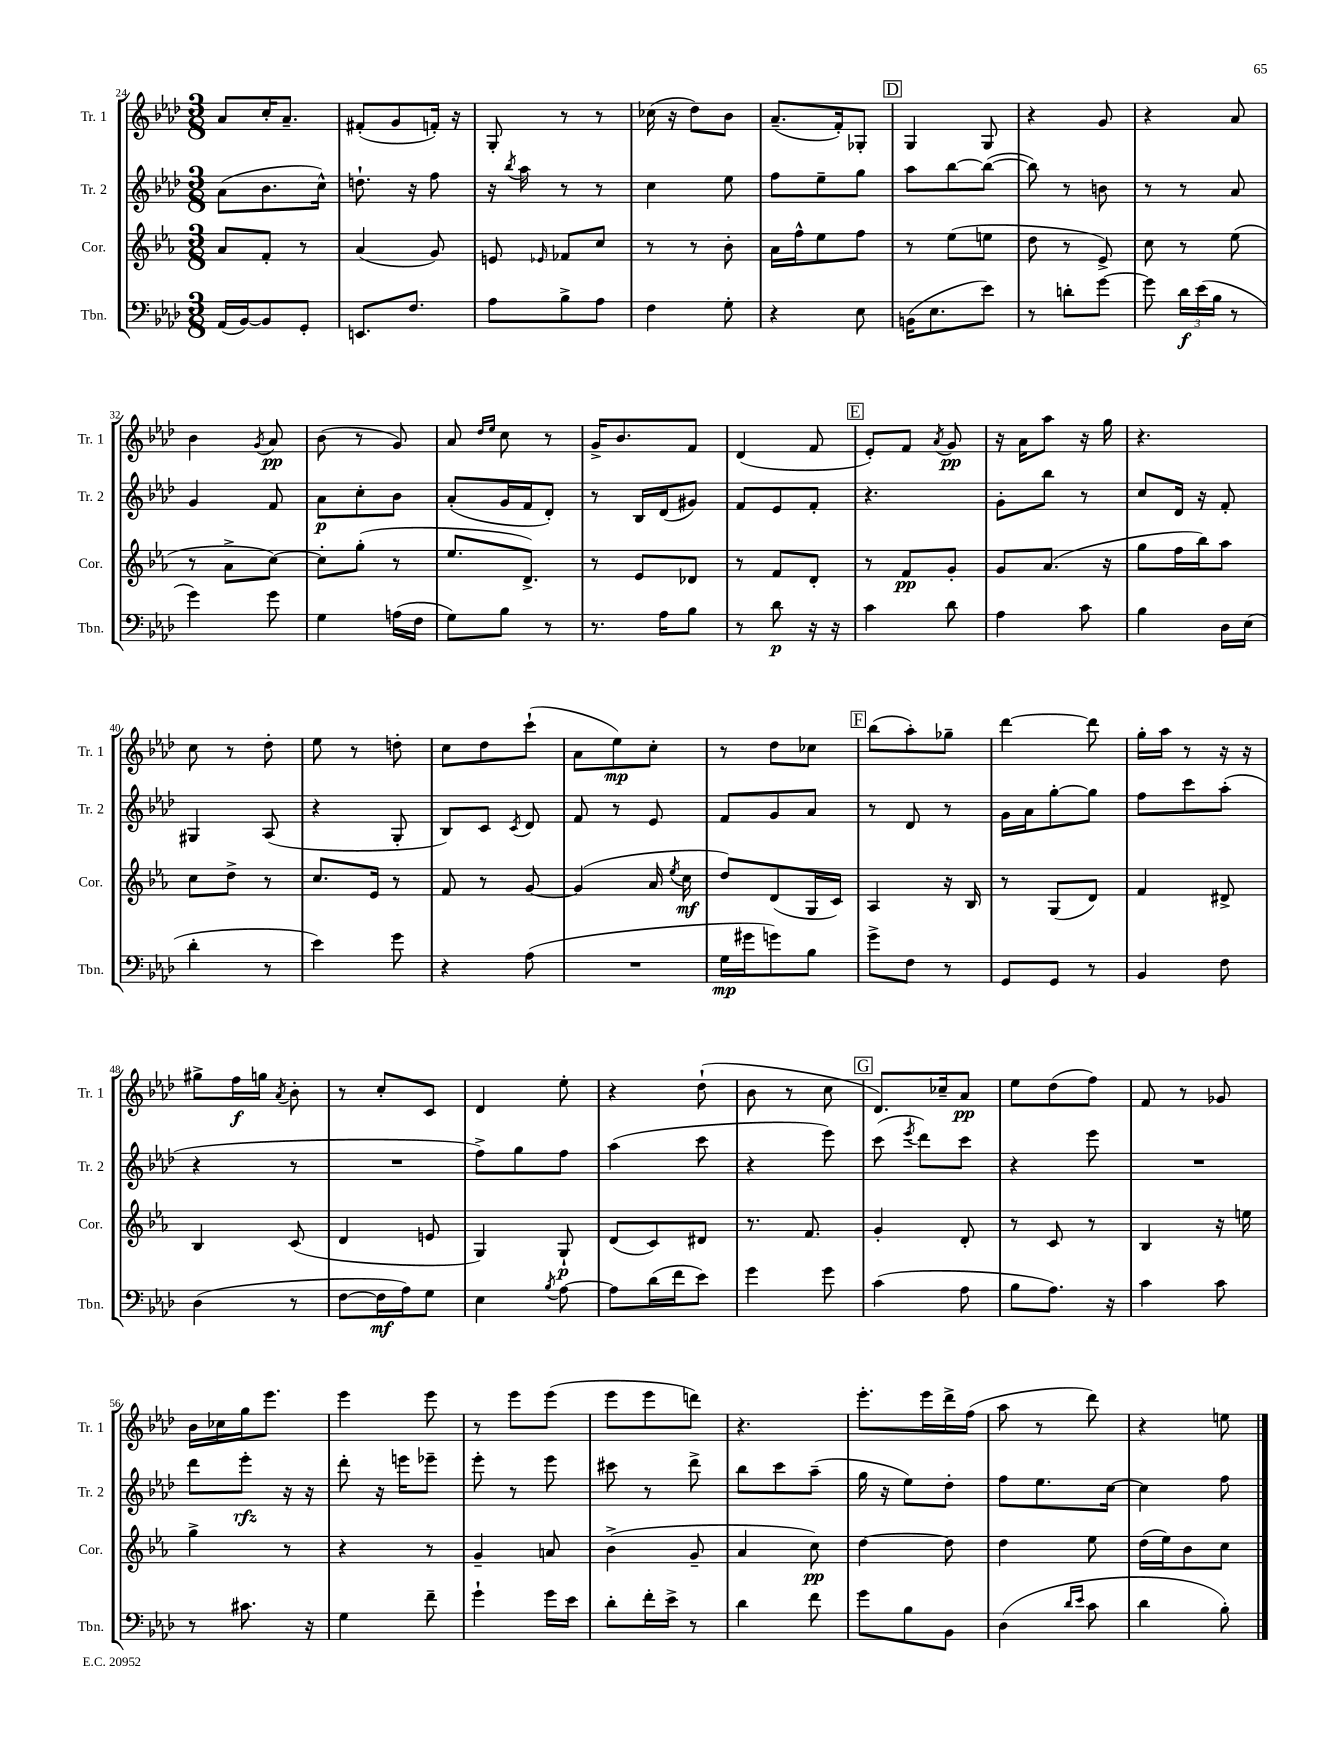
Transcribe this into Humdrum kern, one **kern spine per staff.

**kern	**kern	**kern	**kern
*staff4	*staff3	*staff2	*staff1
*clefF4	*clefG2	*clefG2	*clefG2
*k[b-e-a-d-]	*k[b-e-a-]	*k[b-e-a-d-]	*k[b-e-a-d-]
*M3/8	*M3/8	*M3/8	*M3/8
(16AA-/LL	8a-/L	(8a-\L	8a-/L
[16BB-/J)	.	.	.
8BB-/]	8f'/J	8.b-\	16cc'/K
.	.	.	8.a-~/J
8GG'/J	8r	.	.
.	.	16cc^^\Jk)	.
=	=	=	=
8.EE/L	(4a-/	8.dd`\	(8f#'/L
.	.	.	8g/
8.F/J	.	16r	.
.	8g/)	8ff\	16f'/Jk)
.	.	.	16r
=	=	=	=
8A-\L	8e/	16r	8G'/
.	.	8qbb-/	.
.	.	16aa-\	.
.	16qqe-/	.	.
8B-^\	8f-/L	8r	8r
8A-\J	8cc/J	8r	8r
=	=	=	=
4F\	8r	4cc\	(16cc-\
.	.	.	16r
.	8r	.	8dd-\L)
8G'\	8b-'\	8ee-\	8b-\J
=	=	=	=
4r	16a-\LL	8ff\L	(8.a-~/L
.	16ff^^\J	.	.
.	8ee-\	8ee-~\	.
.	.	.	16f'/k)
8E-\	8ff\J	8gg\J	8G-'/J
=	=	=	=
(16BB\LK	8r	8aa-\L	4G/
8.E-\	.	.	.
.	(8ee-\L	[8bb-\	.
8e-\J)	8ee\J	(8bb-\_J	8G/
=	=	=	=
8r	8dd\	8bb-\])	4r
8d'\L	8r	8r	.
[8g\J	8e-^/)	8b\	8g/
=	=	=	=
8g\]	8cc\	8r	4r
24d-\LL	8r	8r	.
(24e-\	.	.	.
24B-\JJ	.	.	.
8r	(8ee-\	8a-/	8a-/
=	=	=	=
4g\)	8r	4g/	4b-\
.	8a-^\L	.	.
.	.	.	8qg/
8g\	[8cc\J)	8f/	8a-/
=	=	=	=
4G\	8cc'\]L	8a-\L	(8b-\
.	(8gg'\J	8cc'\	8r
(16A\LL	8r	8b-\J	8g/)
16F\JJ	.	.	.
=	=	=	=
8G\L)	8.ee-/L	(8a-'/L	8a-/
.	.	.	16qqdd-/LL
.	.	.	16qqee-/JJ
8B-\J	.	16g/L	8cc\
.	8.d^/J)	16f/J	.
8r	.	8d-'/J)	8r
=	=	=	=
8.r	8r	8r	16g^/LK
.	.	.	8.b-/
.	8e-/L	16B-/LL	.
16A-\LK	.	(16d-/J	.
8B-\J	8d-/J	8g#/J)	8f/J
=	=	=	=
8r	8r	8f/L	(4d-/
8d-\	8f/L	8e-/	.
16r	8d'/J	8f'/J	8f/
16r	.	.	.
=	=	=	=
4c\	8r	4.r	8e-'/L)
.	8f/L	.	8f/J
.	.	.	8qa-/
8d-\	8g'/J	.	8g/
=	=	=	=
4A-\	8g/L	8g'\L	16r
.	.	.	16a-\LK
.	(8.a-/J	8bb-\J	8aa-\J
8c\	.	8r	16r
.	16r	.	16gg\
=	=	=	=
4B-\	8gg\L	8cc/L	4.r
.	16ff\L	16d-/Jk	.
.	16bb-\J)	16r	.
16D-\LL	8aa-\J	8f'/	.
(16E-\JJ	.	.	.
=	=	=	=
4d-'\	8cc\L	4G#/	8cc\
.	8dd^\J	.	8r
8r	8r	(8A-/	8dd-'\
=	=	=	=
4e-\)	8.cc/L	4r	8ee-\
.	.	.	8r
.	16e-/Jk	.	.
8g\	8r	8G'/	8dd'\
=	=	=	=
4r	8f/	8B-/L)	8cc\L
.	8r	8c/J	8dd-\
.	.	8qc/	.
(8A-\	[8g/	8d-/	(8ccc`\J
=	=	=	=
4.r	(4g/]	8f/	8a-\L
.	.	8r	8ee-\)
.	16a-/	8e-/	8cc'\J
.	8qee-/	.	.
.	16cc\	.	.
=	=	=	=
16G\LL	8dd/L)	8f/L	8r
16g#\J	.	.	.
8g\)	(8d/	8g/	8dd-\L
8B-\J	16G/L	8a-/J	8cc-\J
.	16c/JJ)	.	.
=	=	=	=
8g^\L	4A-/	8r	(8bb-\L
8F\J	.	8d-/	8aa-'\)
8r	16r	8r	8gg-~\J
.	16B-/	.	.
=	=	=	=
8GG/L	8r	16g\LL	[4ddd-\
.	.	16a-\J	.
8GG/J	(8G/L	[8gg'\	.
8r	8d/J)	8gg\]J	8ddd-\]
=	=	=	=
4BB-/	4f/	8ff\L	16gg'\LL
.	.	.	16aa-\JJ
.	.	8ccc\	8r
8F\	8d#^/	(8aa-'\J	16r
.	.	.	16r
=	=	=	=
(4D-\	4B-/	4r	8gg#^\L
.	.	.	16ff\L
.	.	.	16gg\JJ
.	.	.	8qa-/
8r	(8c/	8r	8b-'\
=	=	=	=
[8F\L	4d/	4.r	8r
16F\]L	.	.	8cc'/L
16A-\J)	.	.	.
8G\J	8e/	.	8c/J
=	=	=	=
4E-\	4G/)	8ff^\L)	4d-/
.	.	8gg\	.
8qB-/	.	.	.
[8A-\	8G`/	8ff\J	8ee-'\
=	=	=	=
8A-\]L	(8d/L	(4aa-\	4r
(16d-\L	8c/)	.	.
16f\J	.	.	.
8e-\J)	8d#/J	8ccc\	(8dd-`\
=	=	=	=
4g\	8.r	4r	8b-\
.	.	.	8r
.	8.f/	.	.
8g\	.	8eee-\)	8cc\
=	=	=	=
(4c\	4g'/	(8ccc\	8.d-/L)
.	.	8qeee-/	.
.	.	8ddd-\L)	.
.	.	.	16cc-~/k
8A-\	8d'/	8ccc\J	8a-/J
=	=	=	=
8B-\L	8r	4r	8ee-\L
8.A-\J)	8c/	.	(8dd-\
.	8r	8eee-\	8ff\J)
16r	.	.	.
=	=	=	=
4c\	4B-/	4.r	8f/
.	.	.	8r
8c\	16r	.	8g-/
.	16ee\	.	.
=	=	=	=
8r	4gg^\	8ddd-\L	16b-\LL
.	.	.	16cc-\
8.c#\	.	8eee-'\J	16gg\J
.	.	.	8.eee-\J
.	8r	16r	.
16r	.	16r	.
=	=	=	=
4G\	4r	8ddd-'\	4eee-\
.	.	16r	.
.	.	16eee\LK	.
8f~\	8r	8eee-~\J	8eee-\
=	=	=	=
4g`\	4g~/	8eee-'\	8r
.	.	8r	8eee-\L
16g\LL	8a/	8eee-\	(8eee-\J
16e-\JJ	.	.	.
=	=	=	=
8d-'\L	(4b-^\	8ccc#\	8eee-\L
16f'\L	.	8r	8eee-\
16e-^\JJ	.	.	.
8r	8g~/	8ddd-^\	8ddd\J)
=	=	=	=
4d-\	4a-/	8bb-\L	4.r
.	.	8ccc\	.
8f\	8cc\)	(8aa-~\J	.
=	=	=	=
8g\L	[4dd\	16gg\	8.eee-'\L
.	.	16r	.
8B-\	.	8ee-\L)	.
.	.	.	16eee-\L
8BB-\J	8dd\]	8dd-'\J	16ddd-^\
.	.	.	(16ff\JJ
=	=	=	=
(4D-\	4dd\	8ff\L	8aa-\
.	.	8.ee-\	8r
16qqd-/LL	.	.	.
16qqe-/JJ	.	.	.
8c\	8ee-\	.	8ddd-\)
.	.	[16cc\Jk	.
=	=	=	=
4d-\	(16dd\LL	4cc\]	4r
.	16ee-\J)	.	.
.	8b-\	.	.
8B-'\)	8cc\J	8ff\	8ee\
==	==	==	==
*-	*-	*-	*-
